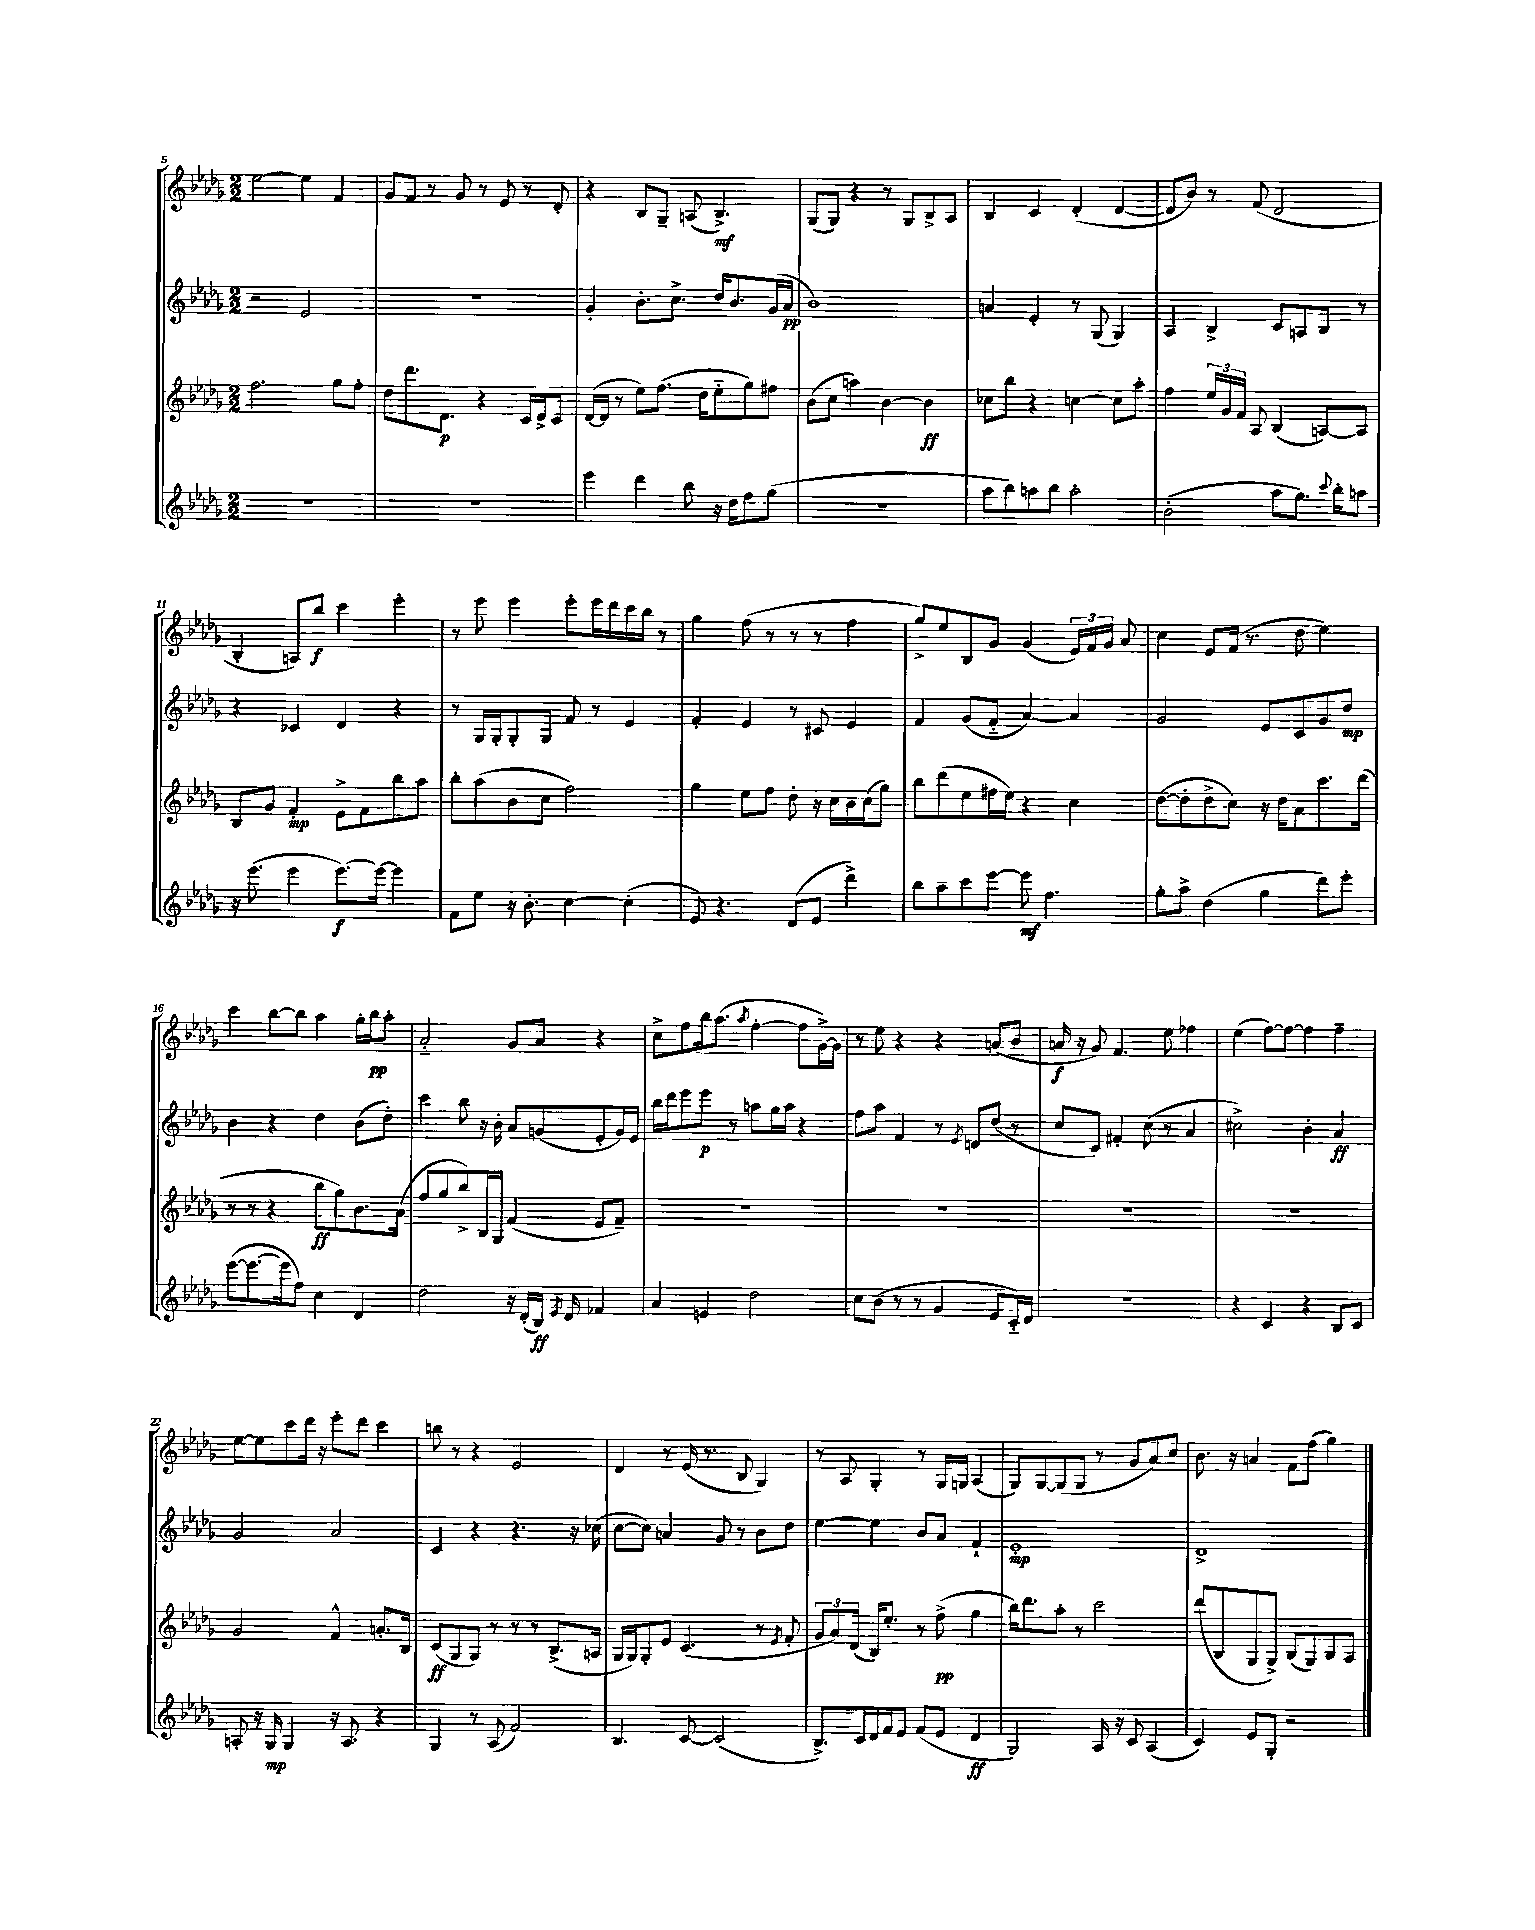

**kern	**kern	**kern	**kern
*staff4	*staff3	*staff2	*staff1
*clefG2	*clefG2	*clefG2	*clefG2
*k[b-e-a-d-g-]	*k[b-e-a-d-g-]	*k[b-e-a-d-g-]	*k[b-e-a-d-g-]
*M2/2	*M2/2	*M2/2	*M2/2
1r	2.ff	2r	[2ee-
.	.	2e-	4ee-]
.	8gg-	.	4f
.	8ff'	.	.
=	=	=	=
1r	8dd-	1r	8g-
.	8.ddd-	.	8f
.	.	.	8r
.	8.d-	.	.
.	.	.	8g-
.	4r	.	8r
.	.	.	8e-
.	16c	.	8r
.	16d-^	.	.
.	8c	.	8d-'
=	=	=	=
4eee-	([16d-	4g-'	4r
.	16d-]	.	.
.	8r	.	.
4ddd-	8ee-)	8.b-'	8B-
.	(8.ff	.	8G-~
.	.	8.cc^	.
8bb-	.	.	(8A
.	16dd-	.	.
16r	8ee-'~	16dd-	4.B-^)
16dd-	.	8.b-	.
8ff	8gg-)	.	.
(8gg-	8ff#	(16g-	.
.	.	16a-	.
=	=	=	=
1r	(8b-	1b-)	(8G-
.	8cc	.	8G-)
.	4aa)	.	4r
.	[4b-	.	8r
.	.	.	8G-
.	4b-]	.	8B-^
.	.	.	8A-
=	=	=	=
8aa-	8cc-	4a	4B-
8bb-)	8bb-	.	.
8aa	4r	4e-'	4c
8bb-	.	.	.
2aa'	[4cc	8r	(4d-'
.	.	(8G-	.
.	8cc]	4G-)	[4d-
.	8aa-'	.	.
=	=	=	=
(2b-'	4ff	4A-	8d-]
.	.	.	8b-)
.	24ee-	4B-^	8r
.	24g-	.	.
.	24f	.	.
.	8A-	.	(8f
8aa-	(4B-	8c	2d-
8.gg-)	.	8A	.
.	[8A)	8B-	.
8qqccc	.	.	.
16bb-'	.	.	.
8aa	8A]	8r	.
=	=	=	=
16r	8B-	4r	4B-'
(8.eee-	.	.	.
.	8g-	.	.
4eee-	4f'	4c-	8A)
.	.	.	8bb-
[8.eee-)	8e-^	4d-	4ccc
.	8f	.	.
16eee-_	.	.	.
4eee-]	8bb-	4r	4eee-'
.	8aa-	.	.
=	=	=	=
8f	8bb-'	8r	8r
8ee-	(8aa-	16G-	8eee-
.	.	16G-'	.
16r	8b-	8G-'	4eee-
8.b-'	.	.	.
.	8cc	8G-	.
[4cc	2ff)	8f	8eee-'
.	.	8r	16eee-
.	.	.	16ddd-
(4cc']	.	4e-	16ccc
.	.	.	16bb-
.	.	.	8r
=	=	=	=
8e-)	4gg-	4f'	4gg-
4.r	.	.	.
.	8ee-	4e-	(8ff
.	8ff	.	8r
(8d-	8dd-'	8r	8r
8e-	16r	8c#	8r
.	16cc	.	.
4ddd-^)	16b-	4e-	4ff
.	(16cc	.	.
.	8gg-)	.	.
=	=	=	=
8bb-	8bb-	4f	8gg-^)
8aa-~	(8ddd-	.	8ee-
8ccc	8ee-	(8g-	8B-
[8eee-	16ff#	8f'~	8g-
.	16ee-)	.	.
8eee-]	4r	[4a-)	(4g-
4.ff	.	.	.
.	4cc	4a-]	24e-)
.	.	.	24f
.	.	.	24g-
.	.	.	8a-
=	=	=	=
8gg-'	([8dd-	2g-	4cc
8aa-^	8dd-']	.	.
(4dd-	8dd-^	.	8e-
.	8cc)	.	(16f
.	.	.	8.r
4gg-	16r	8e-	.
.	16dd-	.	.
.	8a-	8c	8dd-
8ddd-)	8.ccc	8g-	4ee-)
8eee-'	.	8dd-	.
.	(16ddd-	.	.
=	=	=	=
([8eee-	8r	4b-	4ccc
8.eee-_	8r	.	.
.	4r	4r	[8bb-
16eee-]	.	.	.
8ff)	.	.	8bb-]
4cc	8bb-	4dd-	4aa-
.	8gg-)	.	.
4d-	8.b-	(8b-	16gg-'
.	.	.	16bb-
.	.	8dd-')	8aa-'
.	(16a-	.	.
=	=	=	=
2dd-	8ff	4ccc	2a-'~
.	8gg-	.	.
.	8bb-^)	8bb-	.
.	16B-	16r	.
.	16G-	16b-'	.
16r	(4f	8a-	8g-
(16d-'	.	.	.
16B-)	.	(8g	8a-
8qe-	.	.	.
16d-	.	.	.
4f-	8e-	8e-'	4r
.	8f~)	16g)	.
.	.	16e-	.
=	=	=	=
4a-	1r	16bb-	8cc^
.	.	16ddd-	.
.	.	8eee-	8ff
4e	.	8eee-	16bb-
.	.	.	(8.aa-
.	.	8r	.
.	.	.	8qaa-
2dd-	.	8aa	[4ff'
.	.	16gg-	.
.	.	16aa	.
.	.	4r	8ff]
.	.	.	[16g-^)
.	.	.	16g-]
=	=	=	=
8cc	1r	8ff	8r
(8b-	.	8aa-	8ee-
8r	.	4f	4r
8r	.	.	.
4g-	.	8r	4r
.	.	8qe-	.
.	.	8d	.
8e-	.	(8dd-	(8a
16c'~)	.	8r	8b-
16d-	.	.	.
=	=	=	=
1r	1r	8cc	16a
.	.	.	16r
.	.	8c)	8g-)
.	.	4f#'	4.f
.	.	(8cc	.
.	.	8r	8ee-
.	.	4a-	4ff-
=	=	=	=
4r	1r	2cc#^)	(4ee-
4c	.	.	[8ff)
.	.	.	8ff_
4r	.	4b-'	4ff]
8B-	.	4a-	4ff~
8c	.	.	.
=	=	=	=
8A'	2g-	2g-	[8ee-
16r	.	.	8ee-]
16G-	.	.	.
4G-	.	.	8ccc
.	.	.	16ddd-
.	.	.	16r
16r	4f^^	2a-	8eee-'
8.A	.	.	.
.	.	.	8ddd-
4r	8.a'	.	4ccc
.	16B-	.	.
=	=	=	=
4G-	(8c	4c	8bb
.	8G-	.	8r
8r	8G-)	4r	4r
(8A-	8r	.	.
2f)	8r	4.r	2e-
.	8r	.	.
.	(8.B-^	.	.
.	.	16r	.
.	16A	(16cc-	.
=	=	=	=
4.B-	16G-	[8cc	4d-
.	16G-)	.	.
.	8G-'	8cc])	.
.	8e-	4a	8r
[8c	(4.c	.	(16e-
.	.	.	8.r
(2c]	.	8g-	.
.	.	8r	8B-
.	8r	8b-	4G-)
.	8qe-	.	.
.	8f'	8dd-	.
=	=	=	=
8.B-^)	12g-	[4ee-	8r
.	12a-)	.	.
.	.	.	8A-
.	(12d-	.	.
16c	.	.	.
16d-	16B-)	4ee-]	4G-'
16f	8.ee-'	.	.
8e-	.	.	.
(8f	8r	8b-	8r
8e-	(8ff^	8a-	16G-
.	.	.	16G
4d-	4gg-	4f`	(4A-
=	=	=	=
2G-)	16bb-)	1e-'	8G-)
.	8.ddd-	.	.
.	.	.	[8G-
.	8aa-'	.	(8G-]
.	8r	.	8G-
16A-	2ccc	.	8r
16r	.	.	.
8c	.	.	8g-
(4A-	.	.	8a-)
.	.	.	8cc
=	=	=	=
4c)	(8ddd-	1d-^	8.b-
.	8B-	.	.
.	.	.	16r
8e-	8G-	.	4a
8G-'	8G-^)	.	.
2r	(8B-	.	8f
.	8G-)	.	(8ff
.	8B-	.	4gg-)
.	8A-	.	.
==	==	==	==
*-	*-	*-	*-
